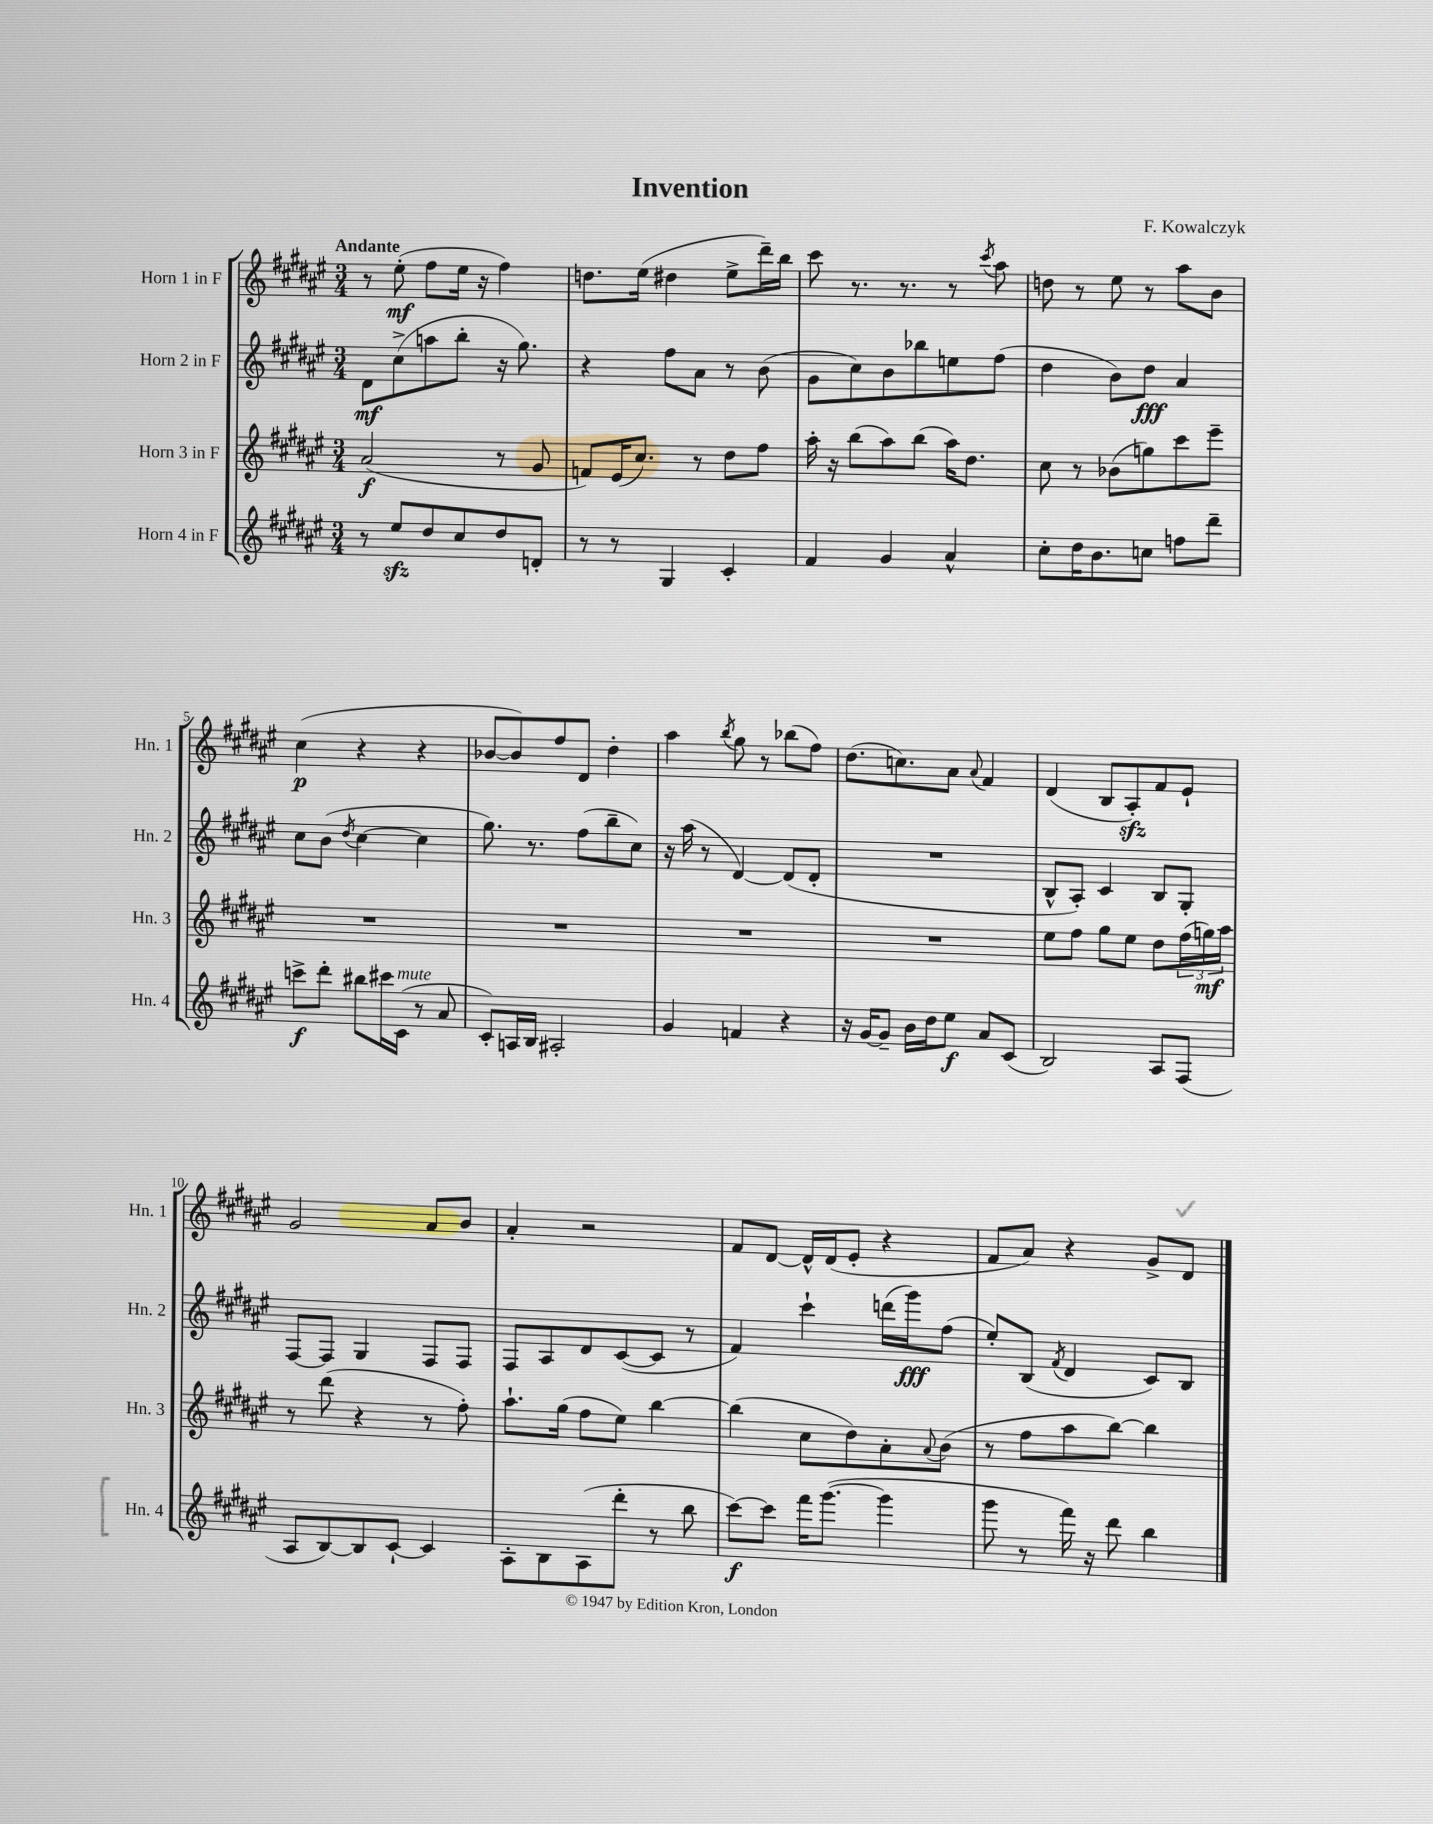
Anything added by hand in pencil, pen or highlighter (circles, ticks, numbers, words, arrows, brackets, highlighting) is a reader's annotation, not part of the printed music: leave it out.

**kern	**kern	**kern	**kern
*staff4	*staff3	*staff2	*staff1
*clefG2	*clefG2	*clefG2	*clefG2
*k[f#c#g#d#a#e#]	*k[f#c#g#d#a#e#]	*k[f#c#g#d#a#e#]	*k[f#c#g#d#a#e#]
*M3/4	*M3/4	*M3/4	*M3/4
8r	(2a#	8d#	8r
8ee#	.	(8cc#^	(8ee#'
8dd#	.	8aa	8ff#
8cc#	.	8bb'	16ee#
.	.	.	16r
8dd#	8r	16r	4ff#)
.	.	8.gg#)	.
8d'	8g#	.	.
=	=	=	=
8r	8f)	4r	8.dd
8r	(16e#	.	.
.	8.cc#)	.	(16ee#
4G#	.	8ff#	4dd#
.	8r	8a#	.
4c#'	8dd#	8r	8ee#^
.	8ff#	(8b	16ddd#~)
.	.	.	16bb
=	=	=	=
4f#	16aa#'	8g#	8ccc#
.	16r	.	.
.	(8bb	8cc#)	8.r
4g#	8aa#)	8b	.
.	.	.	8.r
.	(8bb	8bb-	.
4a#^^	16aa#)	8ee	8r
.	8.dd#	.	.
.	.	.	8qccc#
.	.	(8ff#	8aa#
=	=	=	=
8cc#'	8cc#	4dd#	8dd
16dd#	8r	.	8r
8.b	.	.	.
.	(8b-	8b)	8ee#
8cc	8gg)	8dd#	8r
8ff	8ccc#	4a#	8aa#
8ddd#~	8eee#~	.	8b
=	=	=	=
8ccc^	2.r	8cc#	(4cc#
8ddd#'	.	(8b	.
.	.	8qdd#	.
8bb#	.	[4cc#	4r
16ccc#	.	.	.
(16c#	.	.	.
8r	.	4cc#]	4r
8a#	.	.	.
=	=	=	=
8c#')	2.r	8.gg#)	[8b-
16A	.	.	8b-])
16B	.	8.r	.
2A#'	.	.	8ff#
.	.	(8ff#	8d#
.	.	8bb~	4dd#'
.	.	8cc#)	.
=	=	=	=
4g#	2.r	16r	4aa#
.	.	(16aa#	.
.	.	8r	.
.	.	.	8qbb
4f	.	[4d#)	8gg#
.	.	.	8r
4r	.	(8d#]	(8bb-
.	.	8d#'	8ff#)
=	=	=	=
16r	2.r	2.r	(8.dd#
[16g#	.	.	.
8g#~]	.	.	.
.	.	.	8.cc)
16b	.	.	.
16dd#	.	.	.
8ee#	.	.	8a#
.	.	.	8qqa#
8a#	.	.	4f#
(8c#	.	.	.
=	=	=	=
2B)	8ee#	8B^^	(4d#
.	8ff#	8A#')	.
.	8gg#	4c#	8B
.	8ee#	.	8A#')
8A#	8dd#	8B	8f#
(8F#	(24ff#	8G#'	8e#`
.	24gg)	.	.
.	24aa#	.	.
=	=	=	=
8A#	8r	[8F#	2g#
[8B)	(8ddd#	8F#]	.
8B]	4r	4G#	.
[8c#`	.	.	.
4c#]	8r	8F#	8a#
.	8ff#')	8F#	8b
=	=	=	=
8A#'	8.aa#`	8F#	4a#'
8B	.	8A#	.
.	(16gg#	.	.
(8A#	8ff#	8d#	2r
8ddd#'	8ee#)	([8c#	.
8r	[4bb	8c#]	.
8bb	.	8r	.
=	=	=	=
[8ccc#)	(4bb]	4f#)	8f#
8ccc#]	.	.	[8d#
16fff#	8cc#	4ccc#`	16d#^^]
([8.ggg#	.	.	(16d#
.	8dd#)	.	8e#'
4ggg#]	8a#'	(16ddd	4r
.	.	16ggg#)	.
.	8qqa#	.	.
.	(8b	(8ff#	.
=	=	=	=
8ggg#	8r	8ee#')	8f#
8r	8ff#	(8B	8a#)
.	.	8qf#	.
16fff#)	8aa#	4d#	4r
16r	.	.	.
8ddd#	[8bb)	.	.
4bb	4bb]	8c#)	8g#^
.	.	8B	8d#
==	==	==	==
*-	*-	*-	*-
